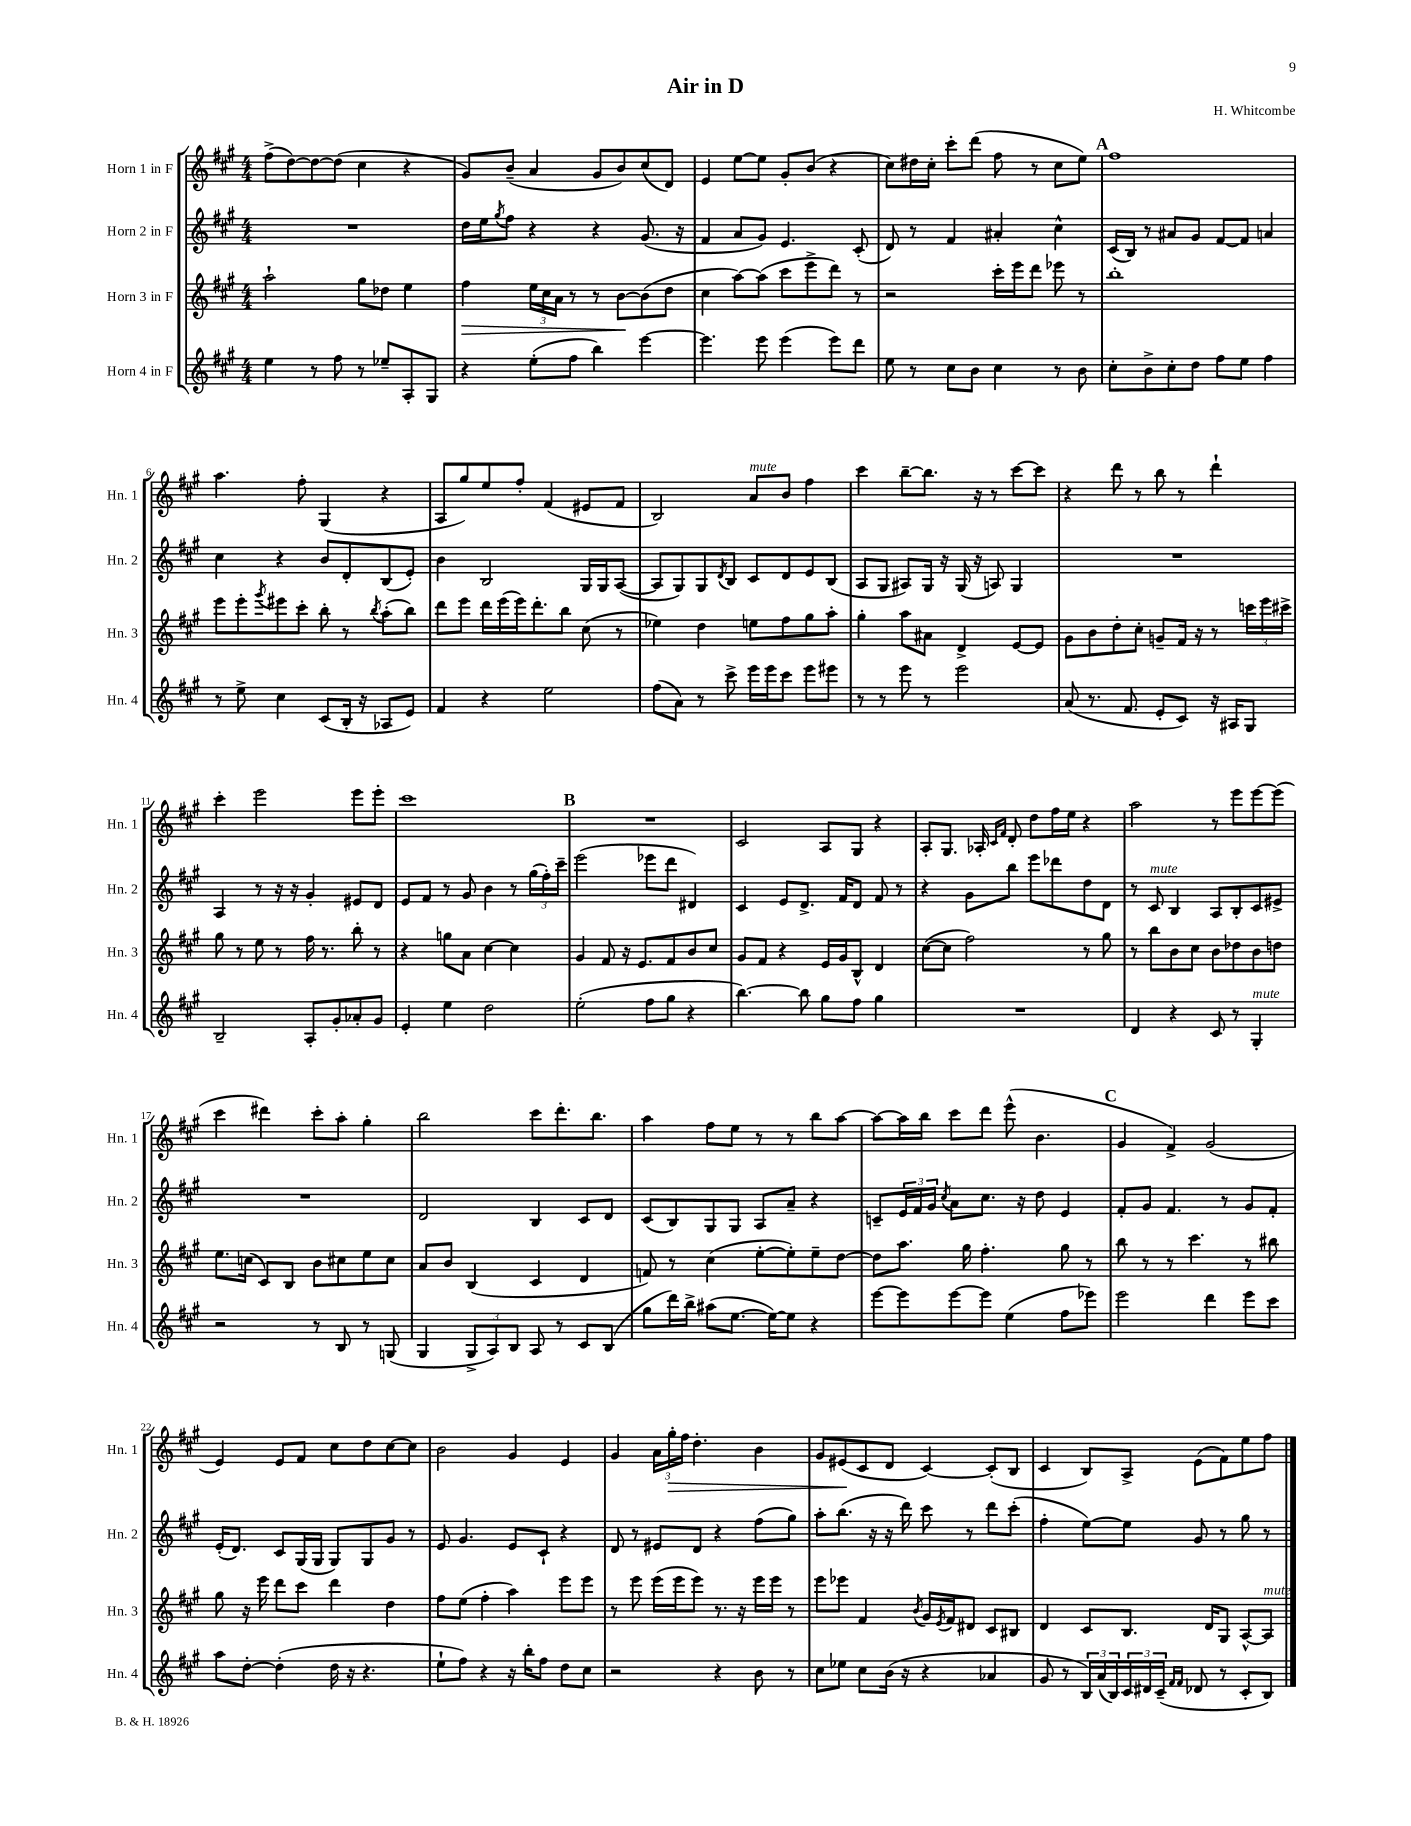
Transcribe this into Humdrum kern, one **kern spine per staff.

**kern	**kern	**kern	**kern
*staff4	*staff3	*staff2	*staff1
*clefG2	*clefG2	*clefG2	*clefG2
*k[f#c#g#]	*k[f#c#g#]	*k[f#c#g#]	*k[f#c#g#]
*M4/4	*M4/4	*M4/4	*M4/4
4ee	2aa`	1r	(8ff#^
.	.	.	[8dd)
8r	.	.	8dd_
8ff#	.	.	(8dd]
8r	8gg#	.	4cc#
8ee-~	8dd-	.	.
8A'	4ee	.	4r
8G#	.	.	.
=	=	=	=
4r	4ff#	16dd	8g#)
.	.	16ee	.
.	.	8qgg#	.
.	.	8ff#	(8b~
(8ee'	24ee	4r	4a
.	24cc#	.	.
.	24a	.	.
8ff#	8r	.	.
4bb)	8r	4r	8g#
.	[8b	.	8b)
[4eee	(8b]	(8.g#	(8cc#
.	8dd	.	8d)
.	.	16r	.
=	=	=	=
4.eee]	4cc#	4f#	4e
.	[8aa)	8a	[8ee
8eee	(8aa]	8g#)	8ee]
(4eee	8ccc#	4.e	8g#'
.	8eee^	.	(8b
8eee)	8ddd)	.	4r
8ddd	8r	(8c#'	.
=	=	=	=
8ee	2r	8d)	8cc#)
8r	.	8r	16dd#
.	.	.	16cc#'
8cc#	.	4f#	8ccc#'
8b	.	.	(8ddd
4cc#	16ccc#'	4a#'	8ff#
.	16eee	.	.
.	8ddd	.	8r
8r	8eee-	4cc#^^	8cc#
8b	8r	.	8ee)
=	=	=	=
8cc#'	1bb'	(16c#	1ff#
.	.	16B)	.
8b^	.	8r	.
8cc#'	.	8a#	.
8dd	.	8g#	.
8ff#	.	[8f#	.
8ee	.	8f#]	.
4ff#	.	4a	.
=	=	=	=
8r	8eee	4cc#	4.aa
8ee^	8eee'	.	.
.	8qggg#	.	.
4cc#	8eee#	4r	.
.	8ccc#'	.	8ff#'
(8c#	8bb'	8b	(4G#
16B'	8r	8d'	.
16r	.	.	.
.	8qbb	.	.
8A-	(8aa'	(8B	4r
8e)	8bb)	8e')	.
=	=	=	=
4f#	8ddd	4b	8A
.	8eee	.	8gg#)
4r	16ddd	2B	8ee
.	(16eee	.	.
.	16eee)	.	8ff#'
.	8.ddd'	.	.
2ee	.	.	(4f#
.	8bb	.	.
.	(8cc#	16G#	8e#
.	.	16G#	.
.	8r	([8A	8f#
=	=	=	=
(8ff#	4ee-)	8A]	2B)
8a)	.	8G#)	.
8r	4dd	8G#	.
.	.	8qd	.
8ccc#^	.	8B	.
16eee	8ee	8c#	8a
16eee	.	.	.
8ccc#	8ff#	8d	8b
8eee	8gg#	8e	4ff#
8eee#	8aa'	(8B	.
=	=	=	=
8r	4gg#'	8A	4ccc#
8r	.	8G#	.
8eee	8aa	8A#)	[8bb~
8r	8a#	16G#	8.bb]
.	.	16r	.
2eee	4d^	(16G#	.
.	.	16r	16r
.	.	8A)	8r
.	[8e	4G#	[8ccc#
.	8e]	.	8ccc#]
=	=	=	=
(8a	8g#	1r	4r
8.r	8b	.	.
.	8dd'	.	8ddd
8.f#	.	.	.
.	8cc#'	.	8r
8e'	8g~	.	8bb
8c#)	16f#	.	8r
.	16r	.	.
16r	8r	.	4ddd`
16A#	.	.	.
8G#	24ccc	.	.
.	24eee	.	.
.	24ccc#^	.	.
=	=	=	=
2B~	8gg#	4A	4ccc#'
.	8r	.	.
.	8ee	8r	2eee
.	8r	16r	.
.	.	16r	.
8A'	16ff#	4g#'	.
.	8.r	.	.
8g#'	.	.	.
8a-'	8bb'	8e#	8eee
8g#	8r	8d	8eee'
=	=	=	=
4e'	4r	8e	1ccc#
.	.	8f#	.
4ee	8gg	8r	.
.	8a	8g#	.
2dd	[4cc#	4b	.
.	4cc#]	8r	.
.	.	(24gg#	.
.	.	24ff#')	.
.	.	24ccc#~	.
=	=	=	=
(2ee'	4g#	(2eee	1r
.	8f#	.	.
.	16r	.	.
.	8.e	.	.
8ff#	.	8eee-	.
8gg#	8f#	8ddd	.
4r	8b	4d#)	.
.	8cc#	.	.
=	=	=	=
[4.bb)	8g#	4c#	2c#
.	8f#	.	.
.	4r	8e	.
8bb]	.	8.d^	.
8gg#	16e	.	8A
.	16g#	16f#	.
8ff#	8B^^	8d	8G#
4gg#	4d	8f#	4r
.	.	8r	.
=	=	=	=
1r	([8cc#	4r	8A'
.	8cc#]	.	8.G#
.	2ff#)	8g#	.
.	.	.	16A-'
.	.	.	16qqc#
.	.	.	16qqf#
.	.	8bb	8d'
.	.	8eee	8dd
.	.	8ddd-	16ff#
.	.	.	16ee
.	8r	8dd	4r
.	8gg#	8d	.
=	=	=	=
4d	8r	8r	2aa
.	8bb	8c#	.
4r	8b	4B	.
.	8cc#	.	.
8c#	8b	8A	8r
8r	8dd-	8B'	8eee
4G#'	8b	8c#	[8eee
.	8dd	8e#^	(8eee]
=	=	=	=
2r	8.ee	1r	4ccc#
.	(16cc	.	.
.	8c#)	.	4ddd#)
.	8B	.	.
8r	8b	.	8ccc#'
8B	8cc#	.	8aa'
8r	8ee	.	4gg#'
(8G	8cc#	.	.
=	=	=	=
4G#	8a	2d	2bb
.	8b	.	.
12G#^	(4B	.	.
12A)	.	.	.
12B	.	.	.
8A	4c#	4B	8ccc#
8r	.	.	8.ddd'
8c#	4d	8c#	.
.	.	.	8.bb
(8B	.	8d	.
=	=	=	=
8gg#	8f)	(8c#	4aa
16ddd)	8r	8B)	.
16bb^	.	.	.
(8aa#	(4cc#	8G#	8ff#
[8.ee	.	8G#	8ee
.	[8ee'	8A	8r
16ee_)	.	.	.
8ee]	8ee'])	8a~	8r
4r	8ee~	4r	8bb
.	[8dd	.	[8aa
=	=	=	=
[8eee	8dd]	8c~	8aa_
8eee]	8.aa	24e	16aa]
.	.	24f#	.
.	.	.	16bb
.	.	24g#	.
.	.	8qcc#	.
[8eee	.	8a	8ccc#
.	16gg#	.	.
8eee]	4.ff#'	8.cc#	8ddd
(4ee	.	.	(8eee^^
.	.	16r	.
.	.	8dd	4.b
8ff#	8gg#	4e	.
8eee-)	8r	.	.
=	=	=	=
2eee	8bb	8f#'	4g#
.	8r	8g#	.
.	8r	4.f#	4f#^)
.	4.ccc#	.	.
4ddd	.	.	(2g#
.	.	8r	.
8eee	8r	8g#	.
8ccc#	8bb#	8f#'	.
=	=	=	=
8aa	8gg#	(16e'	4e)
.	.	8.d)	.
[8dd'	16r	.	.
.	16eee	.	.
(4dd']	8ddd	8c#	8e
.	8ccc#	(16G#	8f#
.	.	16G#	.
16dd	4ddd	8G#)	8cc#
16r	.	.	.
4.r	.	8G#	8dd
.	4dd	8g#	[8cc#
.	.	8r	8cc#]
=	=	=	=
8ee`	8ff#	8e	2b
8ff#)	(8ee	4.g#	.
4r	4ff#'	.	.
16r	4aa)	8e	4g#
16bb'	.	.	.
8ff#	.	8c#`	.
8dd	8eee	4r	4e
8cc#	8eee	.	.
=	=	=	=
2r	8r	8d	4g#
.	8eee	8r	.
.	(16eee	8e#	24a
.	.	.	24gg#'
.	16eee	.	.
.	.	.	24ff#
.	8eee)	8d	4.dd'
4r	8.r	4r	.
.	16r	.	.
8b	16eee	(8ff#	4b
.	16eee	.	.
8r	8r	8gg#)	.
=	=	=	=
8cc#	8eee	8aa'	8g#
8ee-	8eee-	(8.bb	(8e#
8cc#	4f#	.	8c#
.	.	16r	.
(16b	.	16r	8d
16r	.	16ddd)	.
.	8qb	.	.
4r	16g#	8ccc#	[4c#)
.	8qe	.	.
.	16f#	.	.
.	8d#	8r	.
4a-	8c#	8ddd	(8c#']
.	8B#	(8ccc#'	8B
=	=	=	=
8g#	4d	4ff#'	4c#
8r	.	.	.
24B)	8c#	[8ee)	8B)
(24a	.	.	.
24B)	.	.	.
24c#	8.B	8ee]	8A^
24d#	.	.	.
(24c#~	.	.	.
16qqf#	.	.	.
16qqf#	.	.	.
8d-	.	8g#	(8e
.	16d	.	.
8r	8G#	8r	8f#)
8c#'	[8A^^	8gg#	8ee
8B)	8A]	8r	8ff#
==	==	==	==
*-	*-	*-	*-
